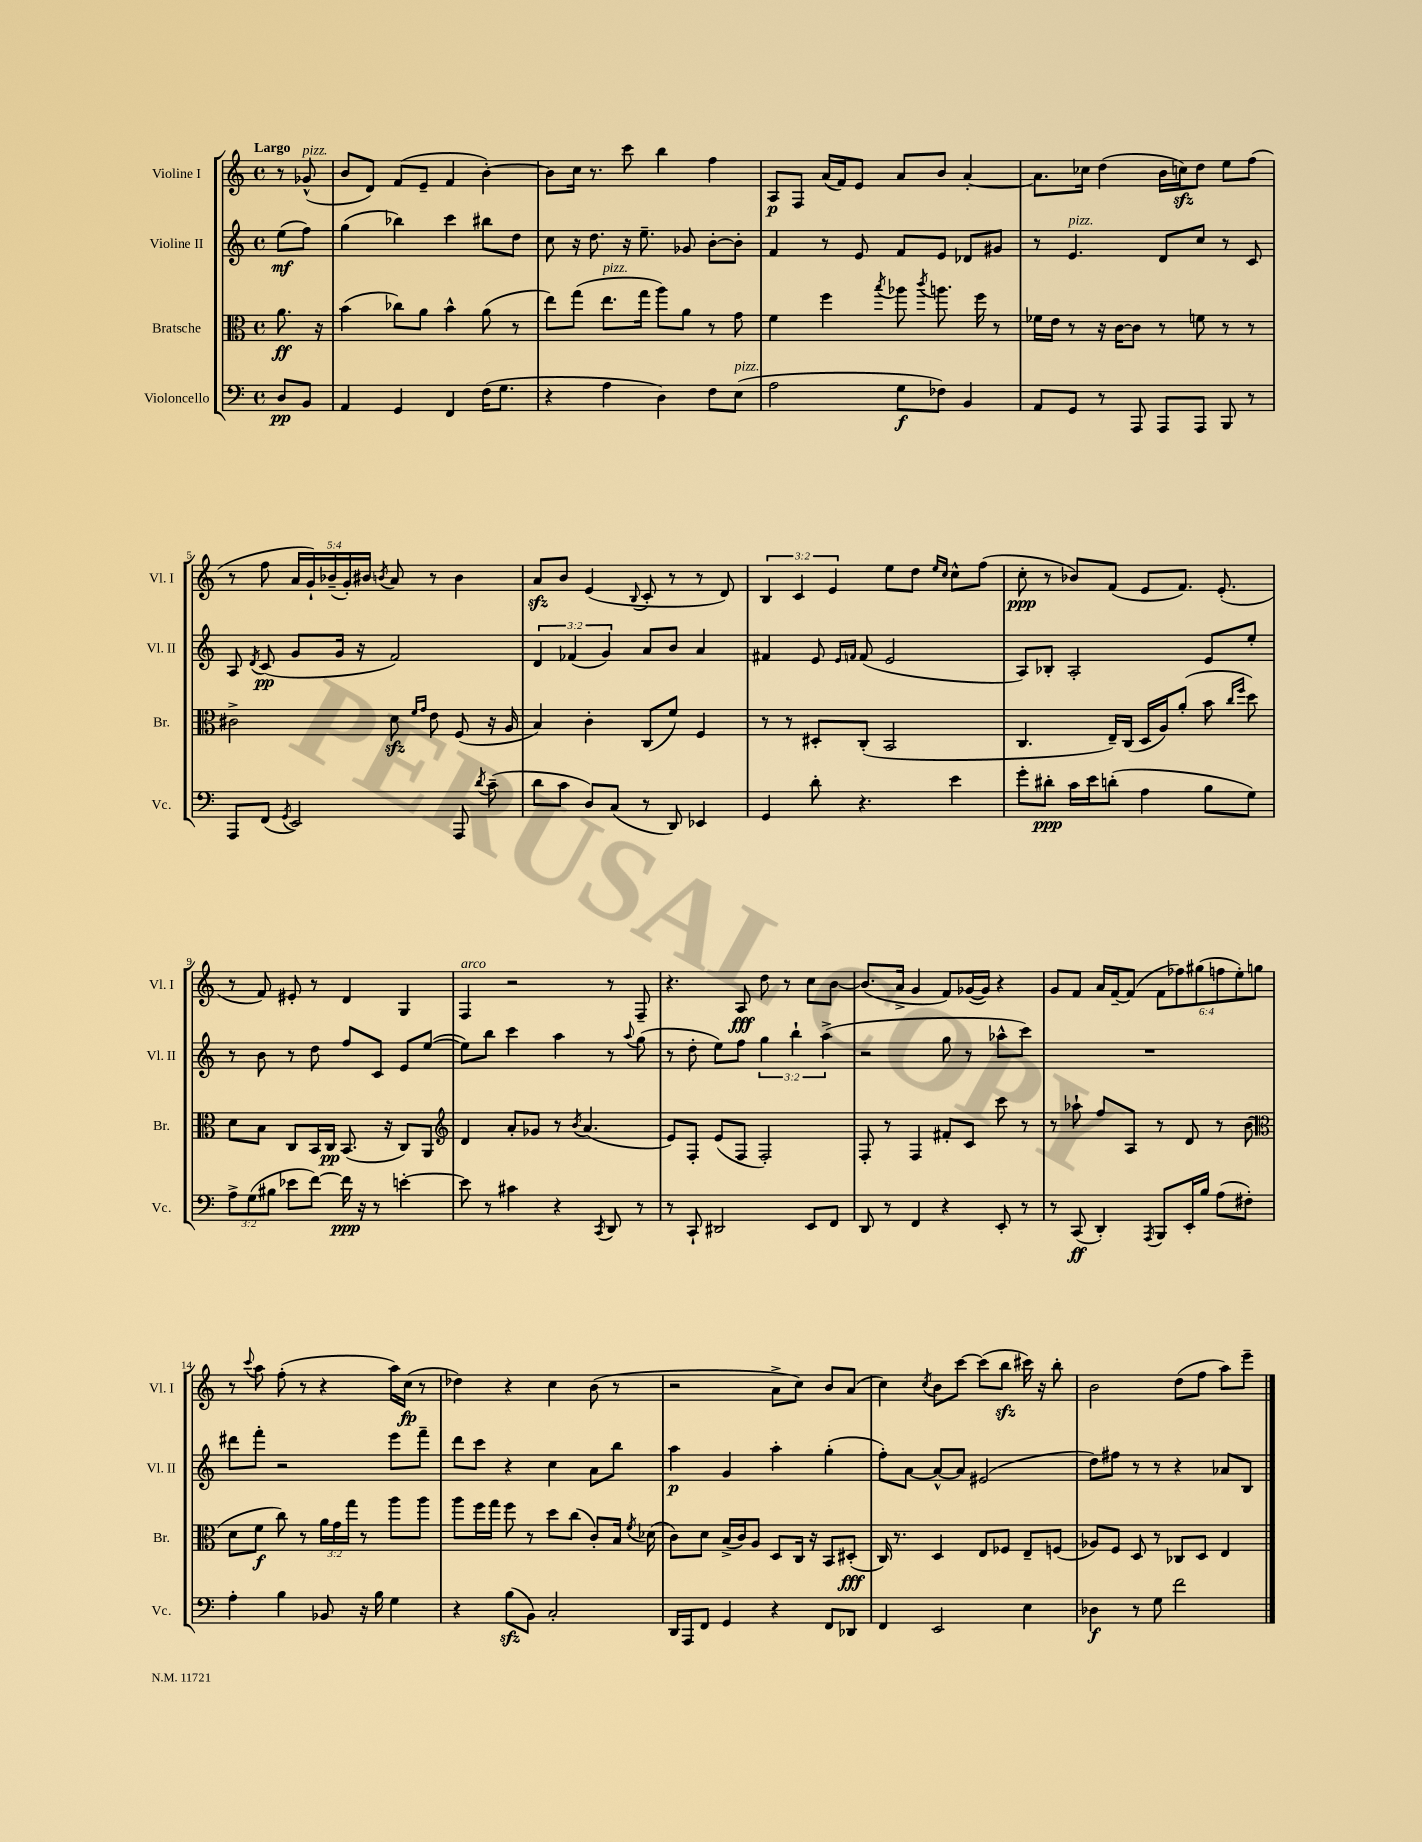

**kern	**kern	**kern	**kern
*staff4	*staff3	*staff2	*staff1
*clefF4	*clefC3	*clefG2	*clefG2
*k[]	*k[]	*k[]	*k[]
*M4/4	*M4/4	*M4/4	*M4/4
*met(c)	*met(c)	*met(c)	*met(c)
8D/L	8.a\	(8ee\L	8r
8BB/J	.	8ff\J)	(8g-^^/
.	16r	.	.
=	=	=	=
4AA/	(4b\	(4gg\	8b/L
.	.	.	8d/J)
4GG/	8cc-\L)	4bb-\)	(8f/L
.	8a\J	.	8e~/J
4FF/	4b^^\	4ccc\	4f/
(16F\LK	(8a\	8bb#\L	[4b'\)
8.G\J	.	.	.
.	8r	8dd\J	.
=	=	=	=
4r	8ee\L)	8cc\	8b\]L
.	(8gg\J	16r	16cc\Jk
.	.	8.dd\	8.r
4A\	8.ee\L	.	.
.	.	16r	8ccc\
.	16gg\Jk	8.ee~\	.
4D\)	8aa\L)	.	4bb\
.	8a\J	8g-/	.
8F\L	8r	[8b'\L	4ff\
(8E\J	8g\	8b'\]J	.
=	=	=	=
2A\	4f\	4f/	8A/L
.	.	.	8F/J
.	4ff\	8r	(16a/LL
.	.	.	16f/J)
.	.	8e/	8e/J
.	8qbb/	.	.
8G\L	8aa-\	8f/L	8a/L
.	8qccc/	.	.
8F-\J)	8.aa\	8e/J	8b/J
4BB/	.	8d-/L	[4a'/
.	16ff\	.	.
.	8r	8g#/J	.
=	=	=	=
8AA/L	16f-\LL	8r	8.a\]L
.	16e\JJ	.	.
8GG/J	8r	4.e/	.
.	.	.	16cc-\Jk
8r	16r	.	(4dd\
.	[16c\LK	.	.
8AAA/	8c\]J	.	.
8AAA/L	8r	8d/L	16b\LL
.	.	.	16cc\J)
8AAA/J	8f\	8cc/J	8dd\J
8BBB/	8r	8r	8ee\L
8r	8r	8c/	(8ff\J
=	=	=	=
8AAA/L	2c#^\	8A/	8r
.	.	8qd/	.
(8FF/J	.	(8c/	8ff\
8qGG/	.	.	.
2EE/)	.	8g/L	20a/LL
.	.	.	20g`/)
.	.	.	(20b-~/
.	.	16g/Jk	.
.	.	.	20g'/)
.	.	16r	.
.	.	.	20b#/JJ
.	.	.	8qb/
.	8d\	2f/)	8a/
.	16qqf/LL	.	.
.	16qqg/JJ	.	.
.	8e\	.	8r
8AAA/	(8F/	.	4b\
8qd/	.	.	.
(8c~\	16r	.	.
.	16A/	.	.
=	=	=	=
8d\L	4B/)	6d/	8a/L
8c\J	.	.	8b/J
.	.	(6f-/	.
8D/L)	4c'\	.	(4e/
.	.	6g/)	.
(8C/J	.	.	.
.	.	.	8qqB/
8r	(8C/L	8a/L	8c'/
8DD/)	8f/J)	8b/J	8r
4EE-/	4F/	4a/	8r
.	.	.	8d/)
=	=	=	=
4GG/	8r	4f#/	6B/
.	8r	.	.
.	.	.	6c/
8d'\	8D#'/L	8e/	.
.	.	.	6e/
.	.	16qqe/LL	.
.	.	16qqf/JJ	.
4.r	(8C'/J	(8f/	.
.	2BB/	2e/	8ee\L
.	.	.	8dd\J
.	.	.	16qqee/LL
.	.	.	16qqcc/JJ
4e\	.	.	8cc^^\L
.	.	.	(8ff\J
=	=	=	=
8g'\L	4.C/	8A/L)	8cc'\
8d#'\J	.	8B-'/J	8r
16c\LL	.	2A'/	8b-/L)
16e\J	.	.	.
(8d'\J	16E~/LL)	.	(8f/J
.	(16C/JJ	.	.
4A\	16D/LL	.	8e/L
.	16A/J)	.	.
.	(8a'/J	.	8.f/J)
8B\L	8b\	8e/L	.
.	.	.	(8.e'/
.	16qqcc/LL	.	.
.	16qqff/JJ	.	.
8G\J)	8dd\)	8ee'/J	.
=	=	=	=
12A^\L	8d\L	8r	8r
(12G\	.	.	.
.	8B\J	8b\	8f/)
12B#\J	.	.	.
8e-\L	8C/L	8r	8e#'/
[8f\J)	16BB/L	8dd\	8r
.	16C/JJ	.	.
16f\]	(8.BB/	8ff/L	4d/
16r	.	.	.
8r	.	8c/J	.
.	16r	.	.
[4e'\	8C/L)	8e/L	4G/
.	8AA/J	([8ee/J	.
=	=	=	=
*	*clefG2	*	*
8e\]	4d/	8ee\]L)	4F/
8r	.	8bb\J	.
4c#\	8a'/L	4ccc\	2r
.	8g-/J	.	.
4r	8r	4aa\	.
.	8qb/	.	.
.	(4.a/	.	.
8qCC/	.	.	.
8DD/	.	8r	8r
.	.	8qqaa/	.
8r	.	(8gg\	8F~/
=	=	=	=
8r	8e/L)	8r	4.r
8CC`/	8F'/J	8dd'\	.
2DD#/	(8e/L	8ee\L)	.
.	8F/J	8ff\J	8A/
.	2F'/)	6gg\	8dd\
.	.	.	8r
.	.	6bb`\	.
8EE/L	.	.	8cc\L
.	.	(6aa^\	.
8FF/J	.	.	[8b\J
=	=	=	=
8DD/	8F'/	2r	(8.b/]L
8r	8r	.	.
.	.	.	16a^/Jk
4FF/	4F/	.	4g/
4r	8f#'/L	8gg\	8f/L)
.	8c/J	8r	([16g-/L
.	.	.	16g-/]JJ)
8EE'/	8ccc\	8aa-^^\L	4r
8r	8r	8ccc\J)	.
=	=	=	=
8r	8r	1r	8g/L
(8CC/	8aa-`\	.	8f/J
4DD'/)	8ff/L	.	16a/LL
.	.	.	[16f~/J
.	8A/J	.	(8f/]J
8qAAA/	.	.	.
8BBB/L	8r	.	12f\L
.	.	.	12ff-\)
16EE'/L	8d/	.	.
.	.	.	(12gg#\
16B/JJ	.	.	.
(8A\L	8r	.	12ff\
.	.	.	12ee'\)
8F#'\J)	(8b\	.	.
.	.	.	12gg\J
=	=	=	=
*	*clefC3	*	*
4A'\	8d\L	8ddd#\L	8r
.	.	.	8qqccc/
.	8f\J	8fff'\J	8aa\
4B\	8cc\)	2r	(8ff'\
.	8r	.	8r
8BB-/	24a\LL	.	4r
.	24g\	.	.
.	24gg\JJ	.	.
16r	8r	.	.
16B\	.	.	.
4G\	8aa\L	8eee\L	16aa\LL)
.	.	.	(16cc\JJ
.	8aa\J	8fff~\J	8r
=	=	=	=
4r	8aa\L	8ddd\L	4dd-\)
.	16ff\L	8ccc\J	.
.	16gg\JJ	.	.
(8B\L	8ff\	4r	4r
8BB\J)	8r	.	.
2C'/	8dd\L	4cc\	4cc\
.	(8cc\J	.	.
.	8c'/L)	8a\L	(8b\
.	16B/Jk	8bb\J	8r
.	8qf/	.	.
.	(16d-\	.	.
=	=	=	=
16DD/LL	8c\L)	4aa\	2r
16AAA/J	.	.	.
8FF/J	8d\J	.	.
4GG/	(16B^/LL	4g/	.
.	16c/J)	.	.
.	8A/J	.	.
4r	8D/L	4aa'\	8a^\L
.	16C/Jk	.	8cc\J)
.	16r	.	.
8FF/L	8BB/L	(4gg'\	8b/L
8DD-/J	(8D#'/J	.	(8a/J
=	=	=	=
4FF/	16C/)	8ff'\L)	4cc\)
.	8.r	.	.
.	.	[8a\J	.
.	.	.	8qcc/
2EE/	4D/	8a^^/_L	8b\L
.	.	8a/]J	[8ccc\J
.	8E/L	(2e#/	(8ccc\]L
.	8F-/J	.	8bb\J
4E\	8E~/L	.	16ccc#\)
.	.	.	16r
.	(8F/J	.	8bb'\
=	=	=	=
4D-\	8A-/L)	8dd\L)	2b\
.	8F/J	8ff#\J	.
8r	8D/	8r	.
8G\	8r	8r	.
2f\	8C-/L	4r	(8dd\L
.	8D/J	.	8ff\J
.	4E/	8a-/L	8aa\L)
.	.	8B/J	8eee~\J
==	==	==	==
*-	*-	*-	*-
